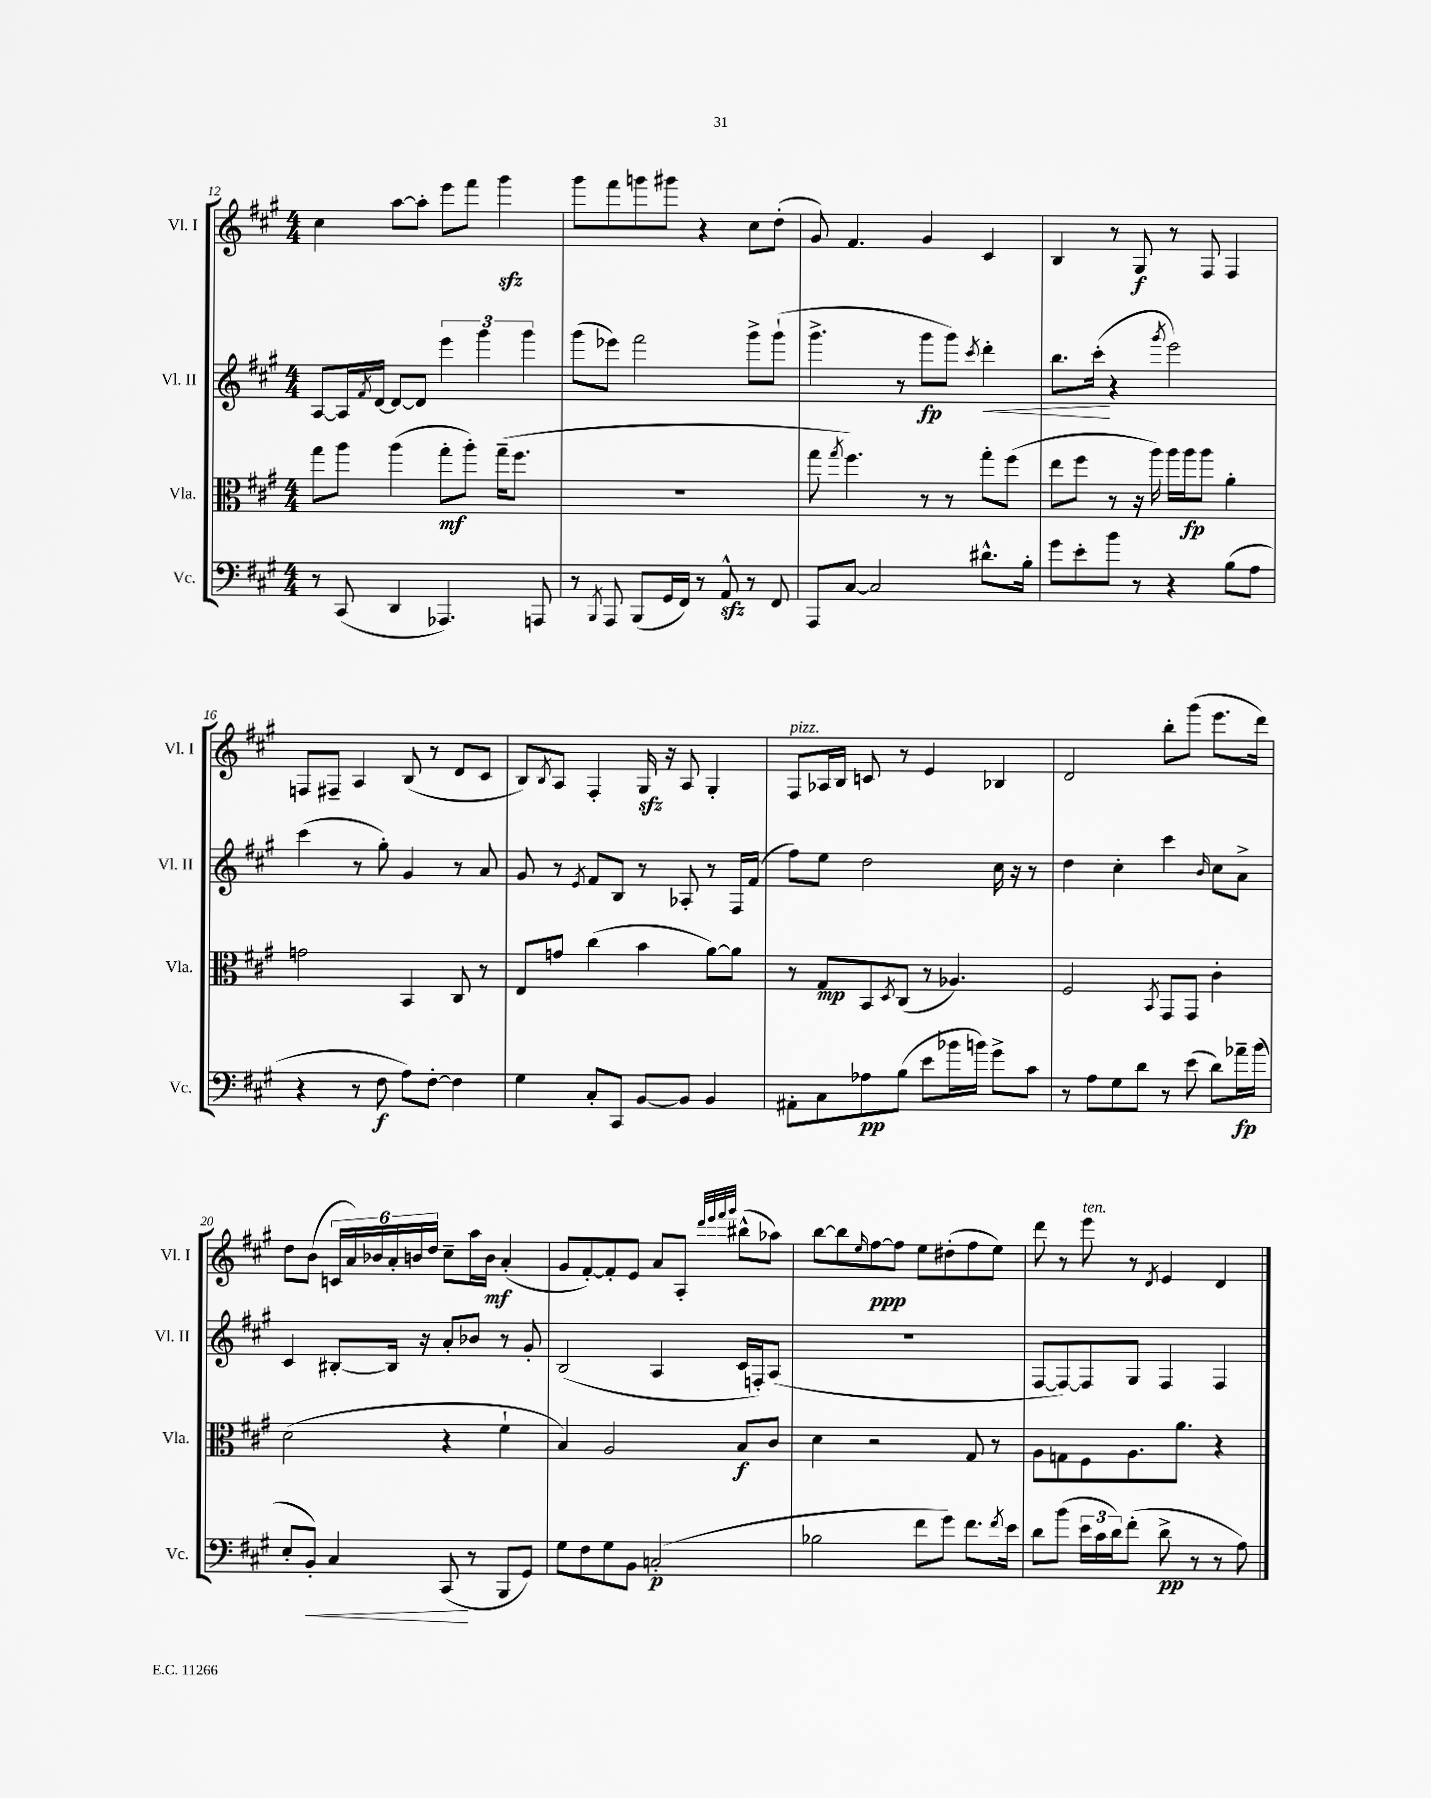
<<
\new StaffGroup <<
\new Staff = "s0" \with { instrumentName = "Vl. I" shortInstrumentName = "Vl. I" } {
    \clef treble \key a \major \numericTimeSignature \time 4/4
    cis''4 a''8~ a''8-. e'''8 fis'''8 gis'''4\sfz |
    gis'''8 fis'''8 g'''8 gis'''8 r4 cis''8 d''8-.( |
    gis'8) fis'4. gis'4 cis'4 |
    b4 r8 gis8\f r8 fis8 fis4 |
    f8 fis8-- a4 b8( r8 d'8 cis'8 |
    b8) \acciaccatura { b8 } a8 fis4-. gis16\sfz r16 a8 gis4-. |
    fis8^\markup { \italic "pizz." } aes16 b16 c'8 r8 e'4 bes4 |
    d'2 b''8-. gis'''8( e'''8. d'''16) |
    d''8 b'8( \tuplet 6/4 { c'16 a'16) bes'16 a'16-. b'16 d''16 } cis''8-- a''16 b'16\mf a'4-.( |
    gis'8 fis'8~-.) fis'8-. e'8 a'8 a8-. \grace { d'''32 e'''32 fis'''32 gis'''32 } bis''8-^( aes''8) |
    b''8~ b''8 \grace { e''16 } fis''8~\ppp fis''8 e''8 dis''8-.( fis''8 e''8) |
    d'''8 r8 e'''8^\markup { \italic "ten." } r8 \acciaccatura { d'8 } e'4 d'4 \bar "|." |
}
\new Staff = "s1" \with { instrumentName = "Vl. II" shortInstrumentName = "Vl. II" } {
    \clef treble \key a \major \numericTimeSignature \time 4/4
    a8~ a16 \acciaccatura { fis'8 } d'16~ d'8~ d'8 \tuplet 3/2 { e'''4 gis'''4 gis'''4 } |
    gis'''8( ees'''8) fis'''2 gis'''8-> gis'''8-!( |
    gis'''4.-> r8 gis'''8\fp gis'''8) \acciaccatura { cis'''8 } d'''4-.\< |
    b''8. cis'''16-.\!( r4 \acciaccatura { gis'''8 } e'''2) |
    cis'''4( r8 gis''8-.) gis'4 r8 a'8 |
    gis'8 r8 \acciaccatura { e'8 } fis'8 b8 r8 aes8-. r8 fis16 fis'16( |
    fis''8) e''8 d''2 cis''16 r16 r8 |
    d''4 cis''4-. cis'''4 \grace { b'16 } cis''8 a'8-> |
    cis'4 bis8~-. bis16 r16 a'8-. bes'8 r8 gis'8-. |
    b2( a4 cis'16 f16-.) a8( |
    R1 |
    fis8~ fis8~) fis8 gis8 fis4 fis4 \bar "|." |
}
\new Staff = "s2" \with { instrumentName = "Vla." shortInstrumentName = "Vla." } {
    \clef alto \key a \major \numericTimeSignature \time 4/4
    gis''8 a''8 a''4( gis''8-.\mf a''8-.) gis''16--( fis''8. |
    R1 |
    gis''8 \acciaccatura { gis''8 } fis''4.) r8 r8 gis''8-. fis''8( |
    e''8 fis''8 r8 r16 a''16) a''16 a''16\fp a''8 a'4-. |
    g'2 b,4 cis8 r8 |
    e8 g'8 cis''4( b'4 a'8~) a'8 |
    r8 gis8\mp b,8 \acciaccatura { d8 } cis8( r8 aes4.) |
    fis2 \acciaccatura { b,8 } gis,8 gis,8 cis'4-. |
    d'2( r4 fis'4-! |
    b4) a2 b8\f cis'8 |
    d'4 r2 gis8 r8 |
    a8 g8 fis8 a8. a'8. r4 \bar "|." |
}
\new Staff = "s3" \with { instrumentName = "Vc." shortInstrumentName = "Vc." } {
    \clef bass \key a \major \numericTimeSignature \time 4/4
    r8 cis,8( d,4 aes,,4.) a,,8 |
    r8 \acciaccatura { b,,8 } a,,8 b,,8( gis,16 fis,16) r8 a,8-^\sfz r8 fis,8 |
    a,,8 cis8~ cis2 dis'8.-^ b16-. |
    gis'8 e'8-. b'8 r8 r4 b8( a8 |
    r4 r8 fis8\f a8) fis8~-. fis4 |
    gis4 cis8-. cis,8 b,8~ b,8 b,4 |
    ais,8-. cis8 aes8\pp b8( e'8 bes'16 b'16) gis'8-> cis'8 |
    r8 a8 gis8 d'8 r8 e'8( d'8) aes'16--\fp b'16( |
    e8-. b,8-.\<) cis4 cis,8\!( r8 b,,8 gis,8) |
    gis8 fis8 gis8 b,8 c2-.\p( |
    bes2 fis'8 gis'8) fis'8. \acciaccatura { fis'8 } e'16 |
    d'8 b'8( \tuplet 3/2 { e'16 cis'16 d'16) } fis'8-.( d'8->\pp r8 r8 a8) \bar "|." |
}
>>
>>
\layout { \context { \Score currentBarNumber = #12 } }
